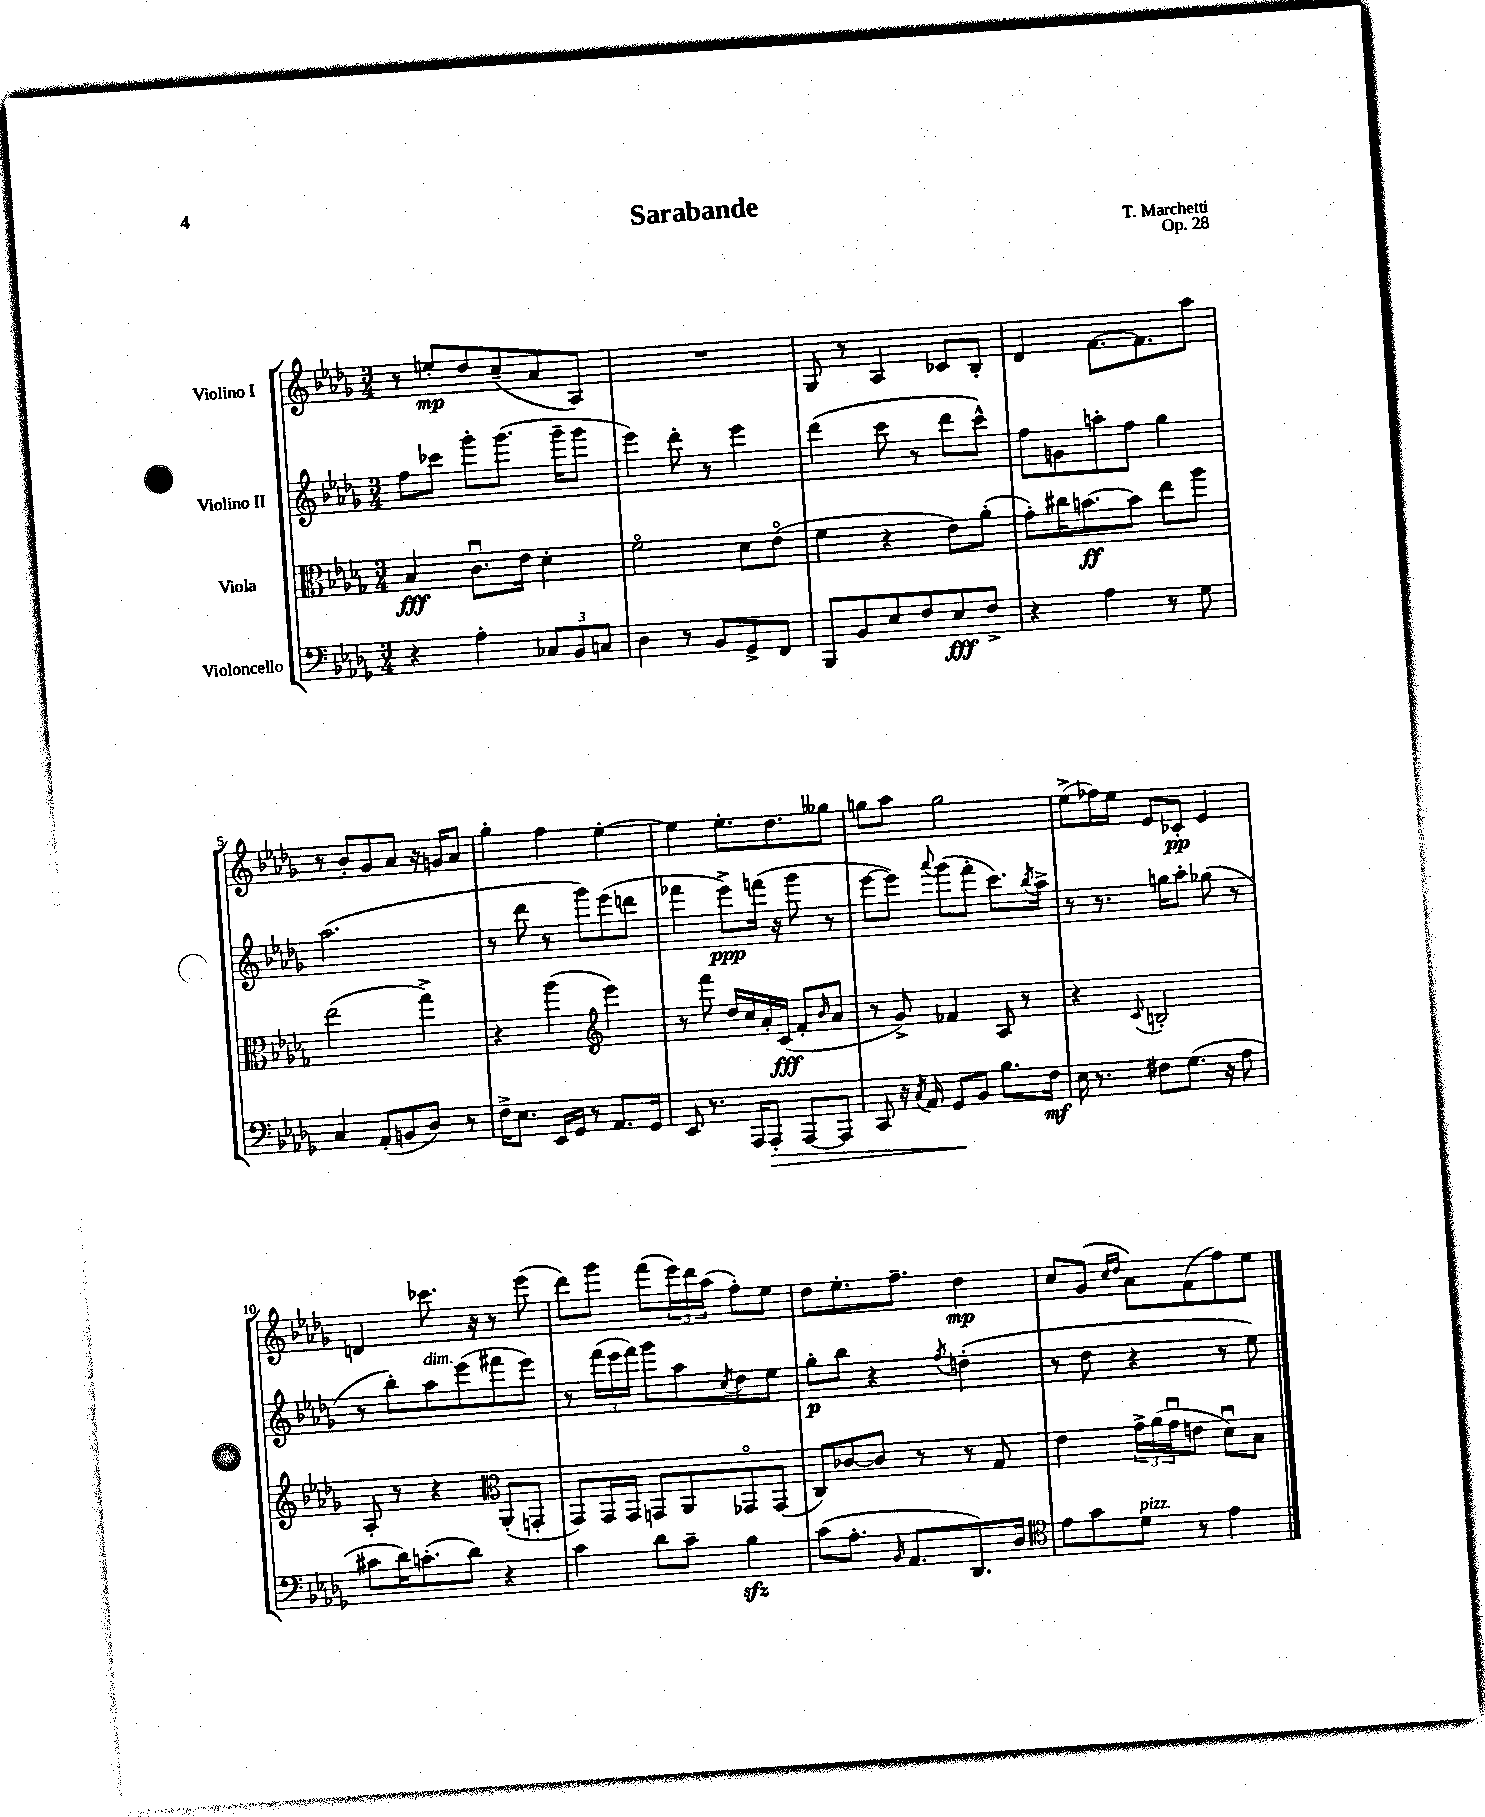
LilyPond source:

\header { title = "Sarabande" composer = "T. Marchetti" opus = "Op. 28" }
<<
\new StaffGroup <<
\new Staff = "s0" \with { instrumentName = "Violino I" } {
    \clef treble \key des \major \numericTimeSignature \time 3/4
    r8 e''8-.\mp des''8 c''8--( aes'8 aes8) |
    R2. |
    ges8 r8 aes4 ces'8 bes8-. |
    des'4 f'8.~ f'8. aes''8 |
    r8 bes'8-. ges'8 aes'8 r16 g'16 aes'8 |
    ges''4-. f''4 ees''4~-. |
    ees''4 ees''8.-. des''8. geses''8 |
    g''8 aes''8 g''2 |
    ees''8->( fes''16) ees''16 ees'8 ces'8-.\pp ees'4 |
    d'4 ces'''8. r16 r8 ees'''8( |
    des'''8) ges'''8 f'''8( \tuplet 3/2 { ees'''16) des'''16 aes''16( } f''8-.) ees''8 |
    des''8 ees''8.-. f''8.-- des''4\mp |
    c''8 ges'8( \grace { c''16 des''16 } aes'8) f'8( f''8) ees''8 \bar "|." |
}
\new Staff = "s1" \with { instrumentName = "Violino II" } {
    \clef treble \key des \major \numericTimeSignature \time 3/4
    f''8 ces'''8 ges'''8-. ges'''8.( ges'''16-- ges'''8 |
    ees'''4) des'''8-. r8 ees'''4 |
    des'''4( c'''8 r8 des'''8 c'''8-^) |
    f''8 g'8 a''8-. f''8 ges''4 |
    aes''2.( |
    r8 des'''8 r8 ges'''8) ees'''8( d'''8 |
    fes'''4 ees'''8->\ppp) f'''16( r16 ges'''8 r8 |
    ees'''8~ ees'''8) \appoggiatura { aes'''8 } ges'''8( f'''8-. c'''8.) \acciaccatura { bes''8 } aes''16-> |
    r8 r8. g''16 aes''8-. ges''8( r8 |
    r8 bes''8-.) aes''8^\markup { \italic "dim." } ees'''8( fis'''8 ees'''8) |
    r8 \tuplet 3/2 { f'''16( ees'''16 f'''16) } ges'''8 aes''8 \acciaccatura { c''8 } des''8 ees''8 |
    ges''8-.\p bes''8 r4 \acciaccatura { f''8 } d''4-.( |
    r8 des''8 r4 r8 ees''8) \bar "|." |
}
\new Staff = "s2" \with { instrumentName = "Viola" } {
    \clef alto \key des \major \numericTimeSignature \time 3/4
    bes4\fff c'8.\downbow ees'16 des'4-. |
    f'2\flageolet des'8 ees'8\flageolet( |
    f'4 r4 ees'8) aes'8-.( |
    ges'8-.) cis''16 b'8.~\ff b'8 ees''8 aes''8 |
    ees''2( ges''4->) |
    r4 aes''4( \clef treble ees'''4) |
    r8 f'''8 des''16 c''16 aes'16-. c'16\fff( f'8-. \grace { bes'16 } aes'8 |
    r8 ges'8->) fes'4 aes8 r8 |
    r4 \appoggiatura { c'8 } b2-. |
    aes8-. r8 r4 \clef alto aes,8-.( g,8-. |
    ges,8) ges,16 ges,16 g,8 aes,8 ges,8\flageolet ges,8( |
    c8) ces'8~ ces'8 r8 r8 ges8 |
    ees'4 \tuplet 3/2 { ges'16-> aes'16( ges'16\downbow } e'8 des'8\downbow) bes8 \bar "|." |
}
\new Staff = "s3" \with { instrumentName = "Violoncello" } {
    \clef bass \key des \major \numericTimeSignature \time 3/4
    r4 aes4-. \tuplet 3/2 { ces8 bes,8 c8 } |
    des4 r8 bes,8 ges,8-> f,8 |
    bes,,8 bes,8 ees8 f8 ees8\fff f8-> |
    r4 aes4 r8 ges8 |
    c4 aes,8-.( b,8 des8) r8 |
    f16-> ees8. ees,16 ges,16 r8 aes,8. ges,16 |
    ees,8 r8. aes,,16 aes,,8-.\> aes,,8~ aes,,8 |
    c,8 r16 \acciaccatura { c8 } aes,16 ges,8\! bes,8 bes8. f16\mf |
    ees16 r8. fis8 ges8.( r16 aes8 |
    cis'8 des'16) c'8.-.( des'8) r4 |
    c'4 des'8 c'8-- bes4\sfz |
    c'8( aes8.-. \grace { bes,16 } aes,8. des,8.) des16 |
    \clef tenor ees'8 ges'8 des'8^\markup { \italic "pizz." } r8 ees'4 \bar "|." |
}
>>
>>
